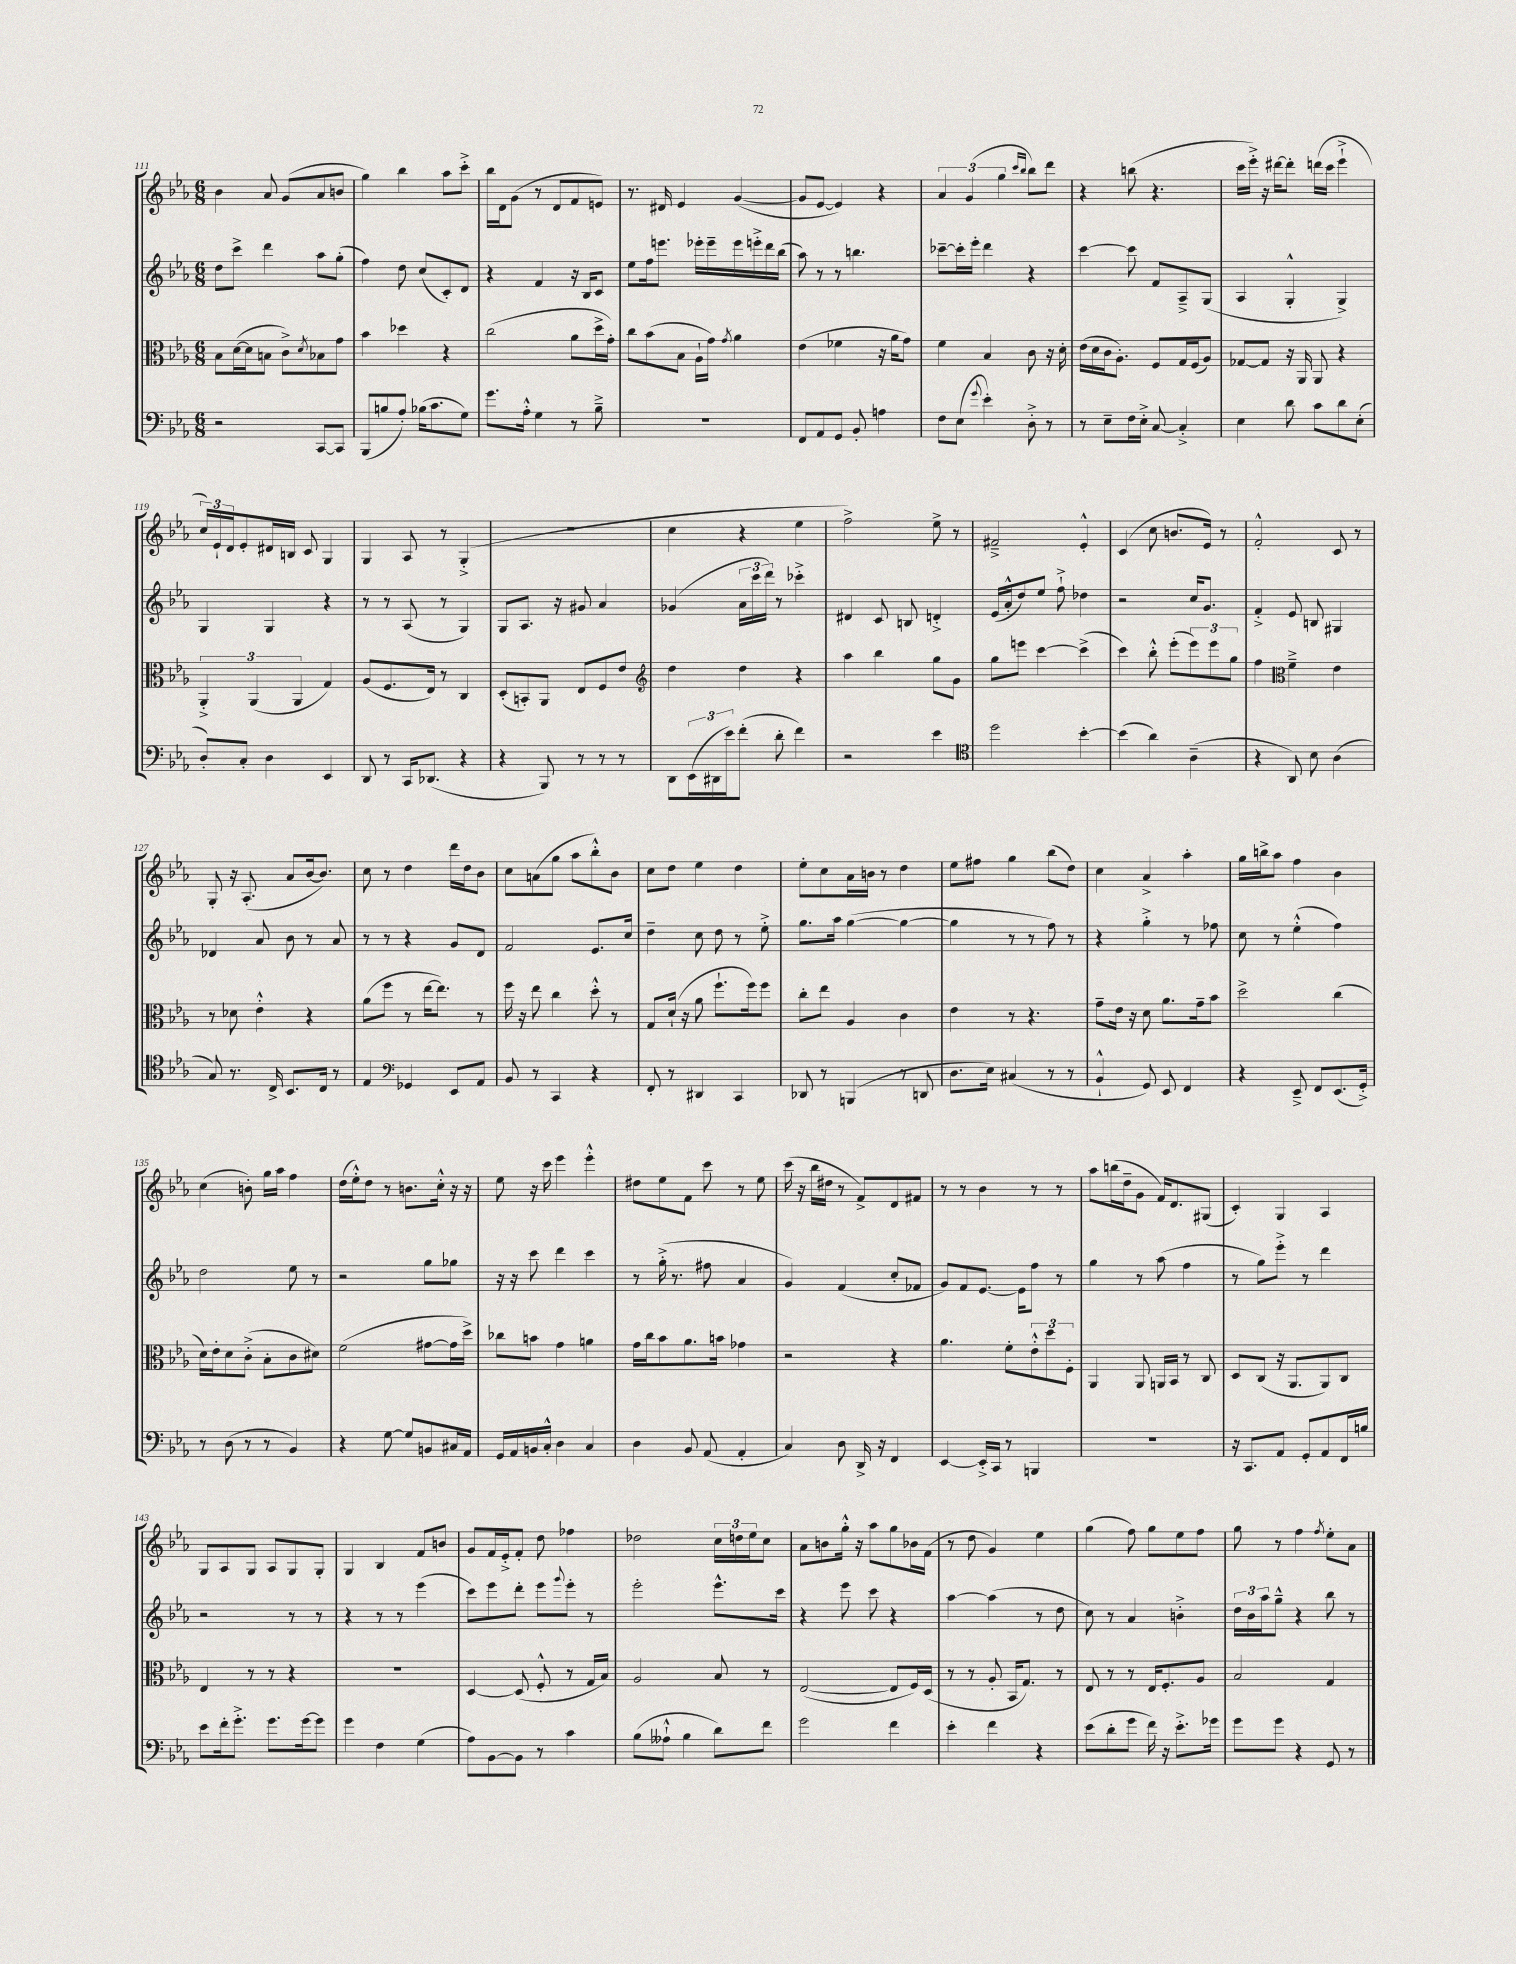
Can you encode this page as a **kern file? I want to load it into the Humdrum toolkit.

**kern	**kern	**kern	**kern
*part4	*part3	*part2	*part1
*staff4	*staff3	*staff2	*staff1
*clefF4	*clefC3	*clefG2	*clefG2
*k[b-e-a-]	*k[b-e-a-]	*k[b-e-a-]	*k[b-e-a-]
*M6/8	*M6/8	*M6/8	*M6/8
=111	=111	=111	=111
2r	8B-\L	8dd\L	4b-\
.	([16d\L	8ccc^\J	.
.	16d\J]	.	.
.	8Bn\J	4ddd\	8a-/
.	8c^\L)	.	(8g/L
.	8qd/	.	.
[8CC/L	8B-X\	8aa-\L	8a-/
8CC/J]	8g\J	(8gg'\J	8bn/J
=112	=112	=112	=112
(8BBB-/L	4b-\	4ff\)	4gg\)
8Bn/	.	.	.
8A-'/J)	4dd-X\	8dd\	4bb-\
(16B-X\KL	.	(8cc/L	.
8.c\	.	.	.
.	4r	8c'/)	8aa-\L
8G\J)	.	8d/J	8ccc'^\J
=113	=113	=113	=113
8.g\L	(2cc\	4r	16bb-\LL
.	.	.	16d\J
.	.	.	(8g\J
16A-'^^\Jk	.	.	.
4G\	.	4f/	8r
.	.	.	8d/L
8r	8a-\L	16r	8f/
.	.	16B-/KL	.
8B-~^\	16dd^\L	8c/J	8en/J)
.	16g'\JJ)	.	.
=114	=114	=114	=114
2.r	8cc\L	8ee-\L	8.r
.	(8b-\	16ff\k	.
.	.	8.eeen\J	16d#X/
.	8B-\J	.	4e-/
.	16A-`\LL	16eee-X'\LL	.
.	16g\JJ)	16eee-~\	.
.	8qg/	.	.
.	4a-\	16eee-\	([4g/
.	.	16eeen'^\	.
.	.	16ddd\	.
.	.	(16bb-\JJ	.
=115	=115	=115	=115
8FF/L	(4e-\	8aa-\)	8g/L]
8AA-/	.	8r	[8e-/J
8GG/J	4f-X\	8r	4e-/])
8BB-'/	.	4.bbn\	.
4An\	16r	.	4r
.	16a-\KL	.	.
.	8g\J)	.	.
=116	=116	=116	=116
8F\L	4f\	[8ccc-X~\L	6a-/
(8E-\J	.	16ccc-'\L]	.
.	.	.	(6g/
.	.	16eee-'\JJ	.
8qqg/	.	.	.
4e-'\)	4B-/	4ddd\	.
.	.	.	6gg\
.	.	.	16qqccc/LL
.	.	.	16qqbb-/JJ
8D'^\	8c\	4r	8bb-\L)
8r	16r	.	8ddd\J
.	16d'\	.	.
=117	=117	=117	=117
8r	(16e-\LL	[4ccc\	4r
.	16d\	.	.
8E-~\L	16c\J	.	.
.	8.A-'\J)	.	.
16F\L	.	8ccc\]	(8bbn\
16E-'^\JJ	.	.	.
[8C/	8F/L	8f/L	4.r
4C'^/]	16G/L	8A-~^/	.
.	(16F/J	.	.
.	8A-/J)	(8G/J	.
=118	=118	=118	=118
4E-\	[8G-X/L	4A-/	16ccc\LL
.	.	.	16eee-'^\JJ)
.	8G-/J]	.	16r
.	.	.	[16ddd#X\KL
8d\	16r	4G'^^/	8ddd#'\J]
.	16AA-/	.	.
8c\L	8AA-/	.	(16dddn\LL
.	.	.	16ccc\JJ
8d\	4r	4G^/)	4eee-`^\
(8E-'\J	.	.	.
!!LO:LB:g=z
=119	=119	=119	=119
8D'/L)	6AA-'^/	4G/	24cc/LL)
.	.	.	24e-`/
.	.	.	24d/J
8C'/J	.	.	8e-'/
.	(6AA-/	.	.
4D\	.	4G/	16d#X/L
.	.	.	16Bn/JJ
.	6AA-/	.	.
.	.	.	8c/
4EE-/	4G/)	4r	4G/
=120	=120	=120	=120
8DD/	(8A-/L	8r	4G/
8r	8.F/	8r	.
16CC/KL	.	(8A-/	8A-/
(8.DD-X/J	16E-/Jk)	.	.
.	8r	8r	8r
4r	4C/	4G/)	(4G'^/
=121	=121	=121	=121
4r	(8D'/L	8G/L	2.r
.	8BBn'/)	8.A-/J	.
8BBB-/)	8AA-/J	.	.
.	.	16r	.
8r	8E-/L	8g#X/	.
8r	8F/	4a-/	.
8r	8e-/J	.	.
=122	=122	=122	=122
*	*clefG2	*	*
8DD\L	4dd\	(4g-X/	4cc\
(24EE-\L	.	.	.
24DD#X\	.	.	.
24e-\J)	.	.	.
(8f'\J	4dd\	24a-\LL	4r
.	.	24ccc\	.
.	.	24ddd\JJ)	.
8d'\	.	8r	.
4f\)	4r	4ccc-X'^\	4ee-\
=123	=123	=123	=123
2r	4aa-\	4d#X/	2ff^\)
.	4bb-\	8c/	.
.	.	8Bn/	.
4e-\	8gg\L	4dn'^/	8ee-^\
.	8g\J	.	8r
=124	=124	=124	=124
*clefC4	*	*	*
2dd\	8gg\L	(16e-/LL	2f#X~^/
.	.	16a-'^^/J	.
.	8eeen\J	8dd/)	.
.	[4ccc\	8ee-/J	.
.	.	8ff`^\	.
[4b-'\	(4ccc^\]	4dd-X\	4e-'^^/
=125	=125	=125	=125
(4b-\]	4ccc\)	2r	(4c/
4a-\)	8bb-'^^\	.	8cc\
.	(8eee-'\L	.	8.bn/L
(4A-~\	12eee-\)	16cc/KL	.
.	.	8.g/J	16e-/Jk)
.	12eee-\	.	.
.	.	.	8r
.	12gg\J	.	.
=126	=126	=126	=126
4r	4ff\	4f'^/	2f'^^/
*	*clefC3	*	*
8AA-/)	4f~^\	8e-/	.
8B-\	.	8Bn/	.
(4A-\	4e-\	4G#X/	8c/
.	.	.	8r
!!LO:LB:g=z
=127	=127	=127	=127
8G/)	8r	4d-X/	8G'/
8.r	8d-X\	.	16r
.	.	.	(8.A-'/
.	4e-'^^\	8a-/	.
16C^/	.	.	.
8.BB-/L	.	8b-\	8a-/L
.	4r	8r	[16b-/k
16C/Jk	.	.	8.b-/J])
8r	.	8a-/	.
=128	=128	=128	=128
4E-/	(8a-\L	8r	8cc\
.	8ff\J	8r	8r
*clefF4	*	*	*
4GG-X/	8r	4r	4dd\
.	[16ee-\KL	.	.
.	8.ee-\J])	.	.
8EE-/L	.	8g/L	16ddd\LL
.	.	.	16dd\J
8AA-/J	8r	8d/J	8b-\J
=129	=129	=129	=129
8BB-/	16ff\	2f/	8cc\L
.	16r	.	.
8r	8ee-\	.	(8an\
4CC/	4cc\	.	8gg\J
.	.	.	8aa-\L
4r	8dd'^^\	8.e-/L	8bb-'^^\)
.	8r	.	8b-\J
.	.	16cc/Jk	.
=130	=130	=130	=130
8FF'/	8G/L	4dd~\	8cc\L
8r	(16d`/Jk	.	8dd\J
.	16r	.	.
4DD#X/	8a-\	8cc\	4ee-\
.	8.ff`\L	8dd\	.
4CC/	.	8r	4dd\
.	16ff\k)	.	.
.	8ff\J	8ee-'^\	.
=131	=131	=131	=131
8DD-X/	8cc'\L	8.gg\L	8ee-'\L
8r	8ee-\J	.	8cc\
.	.	16aa-\Jk	.
(4BBBn/	4A-/	([4gg\	16a-\L
.	.	.	16bn\JJ
.	.	.	8r
8r	4c\	4gg\_	4dd\
8DDn/	.	.	.
=132	=132	=132	=132
8.D\L	4e-\	4gg\]	8ee-\L
.	.	.	8ff#X\J
16E-\Jk)	.	.	.
(4C#X/	8r	8r	4gg\
.	4.r	8r	.
8r	.	8ff\)	(8bb-\L
8r	.	8r	8dd\J)
=133	=133	=133	=133
4BB-`^^/	8g~\L	4r	4cc\
.	16e-\Jk	.	.
.	16r	.	.
8GG/)	8d\	4gg'^\	4a-^/
8EE-/	8.a-\L	.	.
4FF/	.	8r	4aa-'\
.	16g~\k	.	.
.	8b-\J	8ff-X\	.
=134	=134	=134	=134
4r	2dd^\	8cc\	16gg\LL
.	.	.	16bbn^\J
.	.	8r	8aa-\J
8EE-~^/	.	(4ee-'^^\	4ff\
8FF/L	.	.	.
(8.EE-/	(4cc\	4ff\)	4b-\
16GG'^/Jk)	.	.	.
!!LO:LB:g=z
=135	=135	=135	=135
8r	16d\LL)	2dd\	(4cc\
.	16e-'\J	.	.
(8D\	8d\	.	.
8r	(8c'^\J	.	8bn'\)
8r	8B-'\L	.	16gg\LL
.	.	.	16aa-\JJ
4BB-/)	8c\	8ee-\	4ff\
.	8d#X\J)	8r	.
=136	=136	=136	=136
4r	(2f\	2r	(16dd\LL
.	.	.	16ee-'^^\J)
.	.	.	8dd\J
[8G\	.	.	8r
8G/L]	.	.	8.bn\L
8BBn/	[8g#X\L	8gg\L	.
.	.	.	16cc'^^\Jk
16C#X/L	16g#\L]	8gg-X\J	16r
16AA-/JJ	16dd^\JJ)	.	16r
=137	=137	=137	=137
16GG/LL	8cc-X\L	16r	8ee-\
16AA-/	.	16r	.
16BBn/	8bn\J	8ccc\	16r
16C'^^/JJ	.	.	16ccc\
4D\	4g\	4ddd\	4eee-\
4C/	4an\	4ccc\	4eee-'^^\
=138	=138	=138	=138
4D\	16g\LL	8r	8dd#X\L
.	16cc\J	.	.
.	8b-\	(16gg'^\	8ee-\
.	.	8.r	.
8BB-/	8.a-\	.	8f\J
(8AA-/	.	8ff#X\	8ccc\
.	16bn\Jk	.	.
4AA-'/	4g-X\	4a-/	8r
.	.	.	8ee-\
=139	=139	=139	=139
4C/)	2r	4g/)	(16ccc\
.	.	.	16r
.	.	.	16bb-\LL
.	.	.	16dd#X\JJ
8D\	.	(4f/	8r
16DD^/	.	.	8f^/L)
16r	.	.	.
4FF/	4r	8cc'/L	8d/
.	.	8f-X/J	8f#X/J
=140	=140	=140	=140
[4EE-/	4.a-\	8g/L)	8r
.	.	8f/	8r
16EE-'^/LL]	.	[8.e-/J	4b-\
16CC/JJ	.	.	.
8r	8f'\L	.	.
.	.	16e-\KL]	.
4BBBn/	12e-'^^\	8ff\J	8r
.	12dd\	.	.
.	.	8r	8r
.	12F'\J	.	.
=141	=141	=141	=141
2.r	4AA-/	4gg\	8aa-\L
.	.	.	(16bbn\L
.	.	.	16dd~\J
.	8AA-/	8r	8g\J
.	16AAn/LL	(8aa-\	16f/KL)
.	16BB-/JJ	.	8.d/
.	8r	4ff\	.
.	8C/	.	(8G#X/J
=142	=142	=142	=142
16r	8D/L	8r	4c'/)
8.CC/L	.	.	.
.	(8C/J	8gg\L)	.
8AA-/J	16r	8eee-'^\J	4G/
.	8.AA-/L	.	.
8GG'/L	.	8r	.
8AA-/	8AA-/)	4ddd\	4A-/
16FF/L	8C/J	.	.
16Bn/JJ	.	.	.
!!LO:LB:g=z
=143	=143	=143	=143
8e-\L	4E-/	2r	8G/L
16f'\k	.	.	8A-/
8.g'^\J	.	.	.
.	8r	.	8G/J
8.g\L	8r	.	8A-/L
.	4r	8r	8G/
[16g\k	.	.	.
8g\J]	.	8r	8G'/J
=144	=144	=144	=144
4g\	2.r	4r	4G/
4F\	.	8r	4B-/
.	.	8r	.
(4G\	.	(4eee-\	8f/L
.	.	.	8bn/J
=145	=145	=145	=145
8A-\L)	[4D/	8ccc\L)	8g/L
[8BB-\	.	8eee-\	16f/L
.	.	.	16e-'^/J
8BB-\J]	(8D/]	8ddd'\J	8f'/J
8r	8F'^^/	8eee-\L	8dd\
.	.	8qqggg/	.
4c\	8r	8eee-'\J	4ff-X\
.	16G/LL	8r	.
.	16B-/JJ)	.	.
=146	=146	=146	=146
(8B-\L	2A-/	2eee-'\	2dd-X\
8A--X`^^\J	.	.	.
4B-\	.	.	.
8d\L)	8B-/	8.eee-^^\L	24cc\LL
.	.	.	24ddn\
.	.	.	24ee-\J
8f\J	8r	.	8cc\J
.	.	16ccc\Jk	.
=147	=147	=147	=147
2g\	([2E-/	4r	8a-\L
.	.	.	8bn\
.	.	8eee-\	16gg'^^\Jk
.	.	.	16r
.	.	8ccc\	8aa-\L
4f\	8E-/L]	4r	8gg\
.	16F/L)	.	16b-X\L
.	(16D/JJ	.	(16f\JJ
=148	=148	=148	=148
4e-'\	8r	[4aa-\	8r
.	8r	.	8dd\
4f\	8A-'/	(4aa-\]	4g/)
.	16BB-/KL	.	.
.	8.G/J)	.	.
4r	.	8r	4ee-\
.	8r	8dd\	.
=149	=149	=149	=149
(8e-\L	8E-/	8cc\)	(4gg\
8d'\	8r	8r	.
8g\J	8r	4a-/	8ff\)
16f\)	16E-/KL	.	8gg\L
16r	8.F'/	.	.
8.e-'^\L	.	4bn'^\	8ee-\
.	8A-/J	.	8ff\J
16g-X\Jk	.	.	.
=150	=150	=150	=150
8g\L	2B-/	24dd\LL	8gg\
.	.	24b-\	.
.	.	24aa-\J	.
8g\J	.	8gg~^^\J	8r
4r	.	4r	4ff\
.	.	.	8qff/
8GG/	4G/	8bb-\	8ee-'\L
8r	.	8r	8a-\J
==	==	==	==
*-	*-	*-	*-
